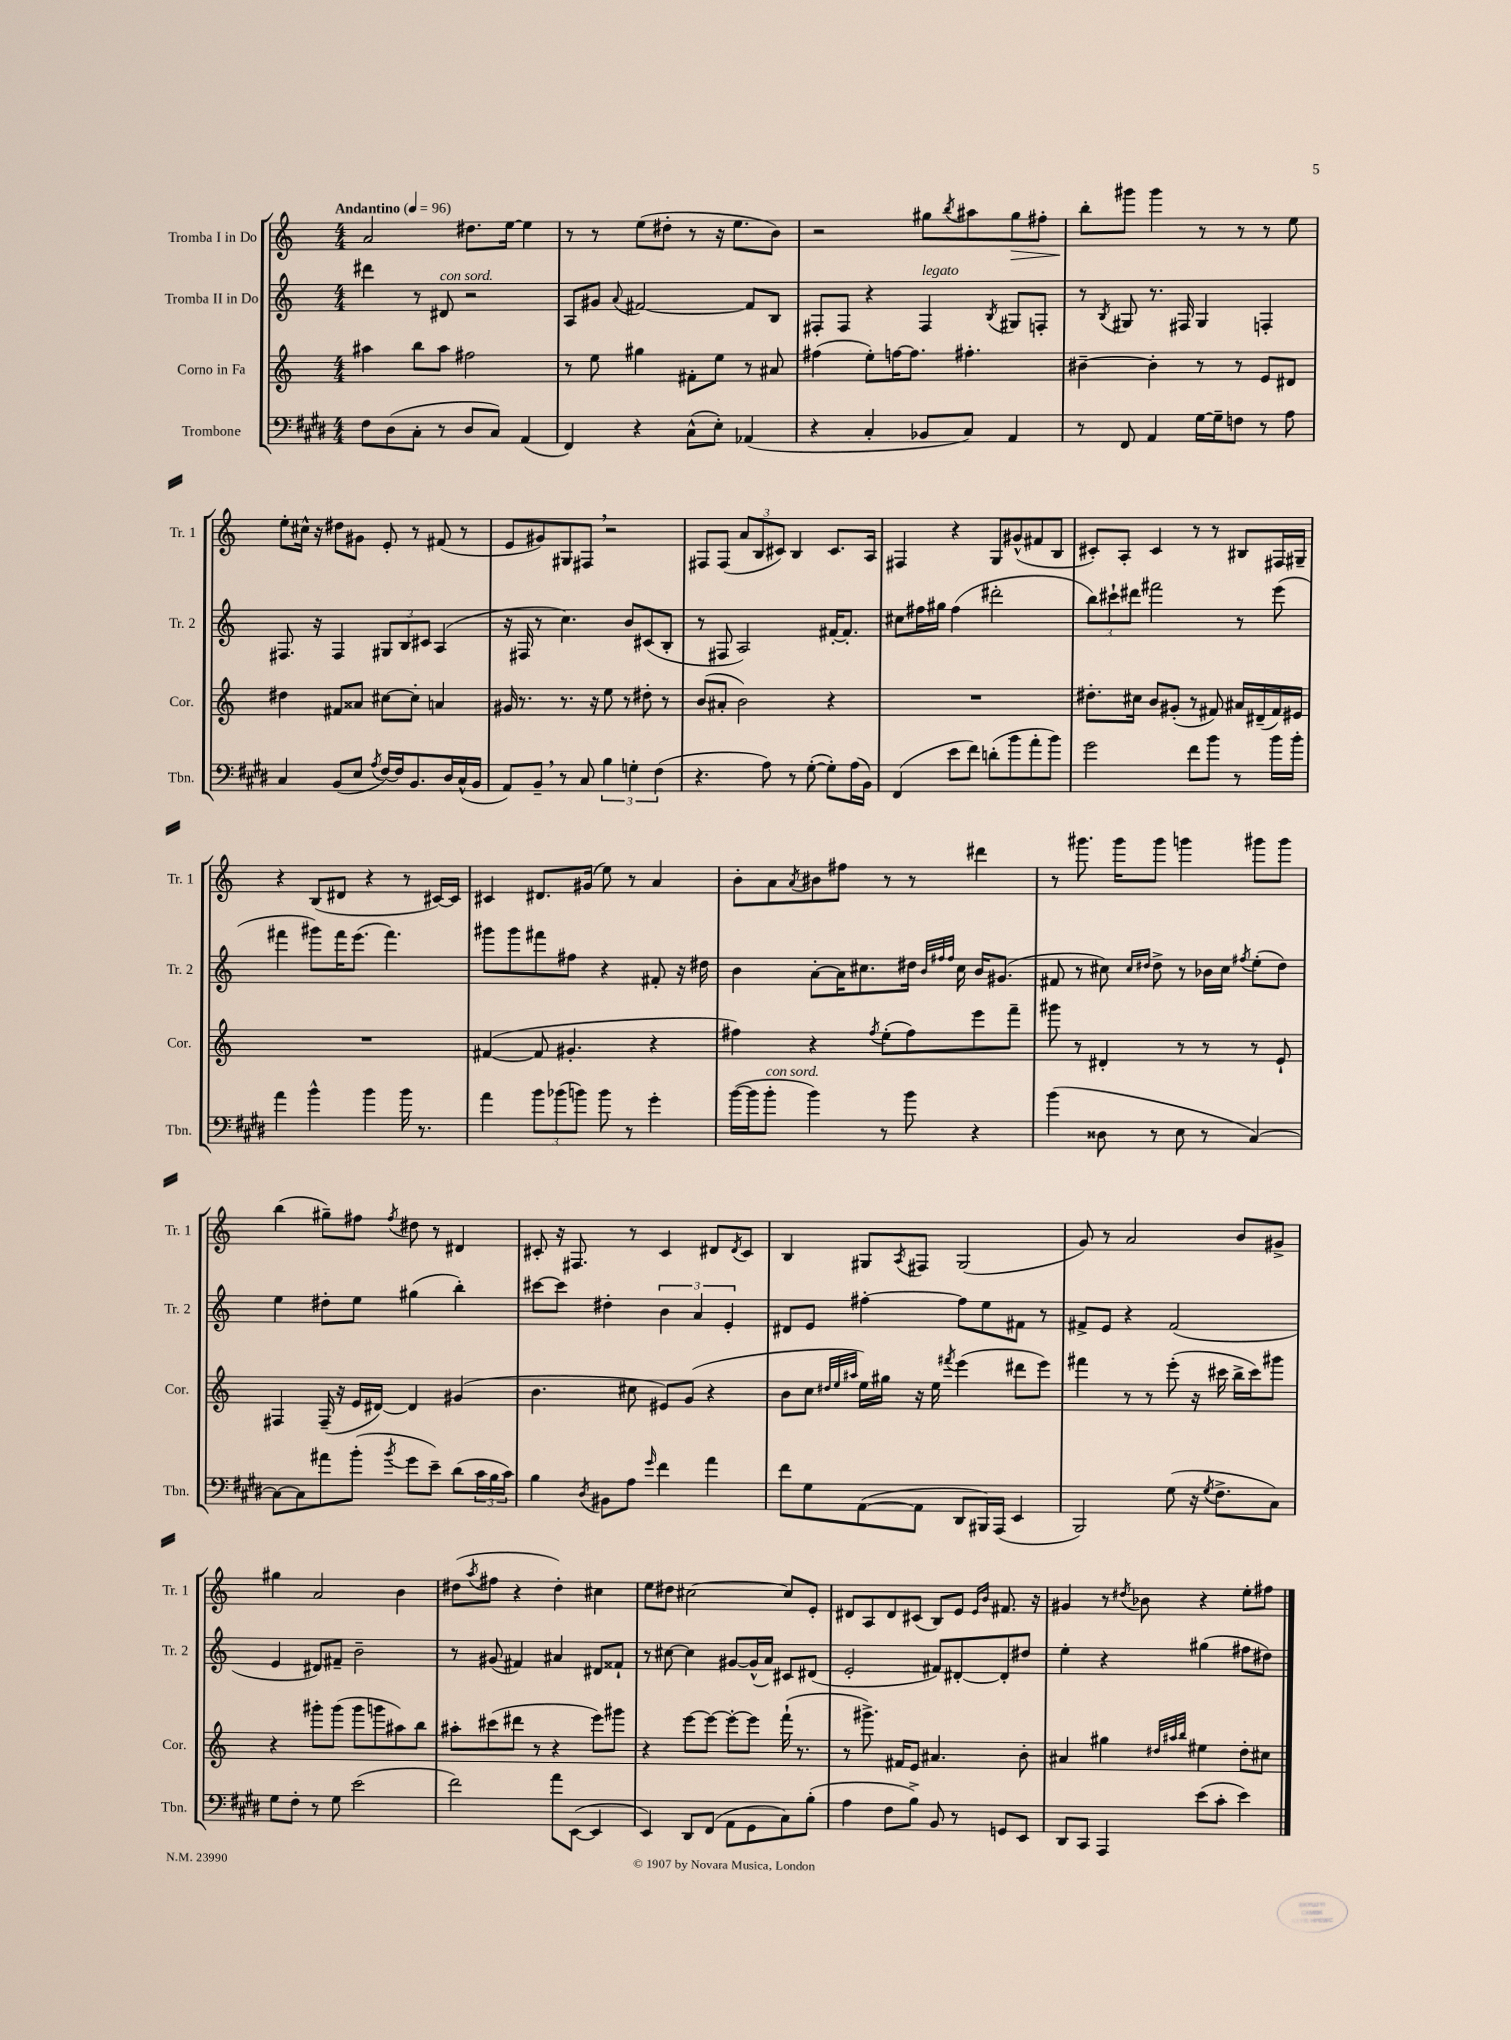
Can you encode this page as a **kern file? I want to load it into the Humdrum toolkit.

**kern	**kern	**kern	**kern	**dynam
*part4	*part3	*part2	*part1	*part1
*staff4	*staff3	*staff2	*staff1	*staff1
*I"Trombone	*I"Corno in Fa	*I"Tromba II in Do	*I"Tromba I in Do	*
*I'Tbn.	*I'Cor.	*I'Tr. 2	*I'Tr. 1	*
*clefF4	*clefG2	*clefG2	*clefG2	*
*k[f#c#g#d#]	*k[]	*k[]	*k[]	*
*M4/4	*M4/4	*M4/4	*M4/4	*
*MM96	*MM96	*MM96	*MM96	*
=1	=1	=1	=1	=1
!	!	!	!LO:TX:a:B:t=Andantino	!
8F#\L	4aa#X\	4ddd#X\	2a/	.
(8D#\	.	.	.	.
8C#'\J	8bb\L	8r	.	.
!	!	!LO:TX:a:i:t=con sord.	!	!
8r	8aa#\J	8d#X/	.	.
8D#/L	2ff#X\	2r	8.dd#X\L	.
8C#/J)	.	.	.	.
.	.	.	[16ee\Jk	.
(4AA/	.	.	4ee\]	.
=2	=2	=2	=2	=2
4FF#/)	8r	8A/L	8r	.
.	8ee\	8g#X/J	8r	.
.	.	8qqa/	.	.
4r	4gg#X\	[2f#X/	(8ee\L	.
.	.	.	8dd#X'\J	.
(8C#^^\L	8f#X'\L	.	8r	.
8E'\J)	8ee\J	.	16r	.
.	.	.	8.ee\L	.
(4AA-X/	8r	8f#/L]	.	.
.	8a#X/	8B/J	8b\J)	.
=3	=3	=3	=3	=3
4r	(4ff#X\	8F#X'/L	2r	.
.	.	8F#/J	.	.
4C#'/	8ee'\L)	4r	.	.
.	[16ffn\K	.	.	.
.	8.ff\J]	.	.	.
!	!	!LO:TX:a:i:t=legato	!	!
8BB-X/L	.	4F#/	8gg#X\L	.
.	.	.	8qbb/	.
8C#/J)	4.ff#X'\	.	8aa#X\	.
.	.	8qB/	.	.
!	!	!	!	!LO:HP:b
4AA/	.	8G#X/L	8gg#\	>
.	.	8Fn'/J	8ff#X'\J	.
=4	=4	=4	=4	=4
8r	[4b#X~\	8r	8bb'\L	.
.	.	8qB/	.	.
8FF#/	.	8G#X/	8ggg#X\J	]
4AA/	4b#'\]	8.r	4ggg#\	.
.	.	16F#X/	.	.
[16G#\LL	8r	4G#/	8r	.
16G#~\J]	.	.	.	.
8Fn\J	8r	.	8r	.
8r	8e/L	4Fn'/	8r	.
8A\	8d#X/J	.	8ee\	.
!!LO:LB:g=z
=5	=5	=5	=5	=5
4C#/	4dd#X\	8.F#X/	8ee'\L	.
.	.	.	16cc#X^^\Jk	.
.	.	16r	16r	.
(8BB/L	8f#X/L	4F#/	8dd#X\L	.
8E/J	8a##X/J	.	8g#X\J	.
8qA/	.	.	.	.
[16F#/LL)	[8cc#X\L	12G#X/L	8e'/	.
16F#/J]	.	.	.	.
.	.	12B/	.	.
8.BB/	8cc#'\J]	.	8r	.
.	.	12c#X/J	.	.
.	4an/	(4A/	(8f#X/	.
16D#/L	.	.	.	.
(16C#^^/	.	.	8r	.
16BB/JJ	.	.	.	.
=6	=6	=6	=6	=6
8AA/L)	16g#X/	16r	8e/L	.
.	8.r	16F#X/	.	.
8BB~,/J	.	8r	8g#X/)	.
8r	8.r	4.cc\)	8G#X/	.
8C#/	.	.	8F#X,/J	.
.	16r	.	.	.
6B\	8ee\	.	2r	.
.	8r	8b/L	.	.
6Gn'\	.	.	.	.
.	8dd#X'\	(8c#X/	.	.
(6F#\	.	.	.	.
.	8r	8B'/J	.	.
=7	=7	=7	=7	=7
4.r	(8b/L	8r	8F#X/L	.
.	8a#X'/J	8F#X/	(8F#/J	.
.	2b\)	2A/)	12a/L	.
.	.	.	12B/	.
8A\)	.	.	.	.
.	.	.	12c#X/J)	.
8r	.	.	4B/	.
([8G#'\	.	.	.	.
8G#'\L])	4r	[16f#X'/KL	8.c#/L	.
.	.	8.f#'/J]	.	.
(16A\L	.	.	.	.
16BB\JJ)	.	.	16A/Jk	.
=8	=8	=8	=8	=8
(4FF#/	1r	8cc#X\L	4F#X/	.
.	.	16ff#X\L	.	.
.	.	16gg#X\JJ	.	.
8e\L	.	(4ff#\	4r	.
8f#\J)	.	.	.	.
(8dn'\L	.	2ddd#X'\	8G/L	.
8b\	.	.	(8g#X^^/	.
8a'\	.	.	8f#X/	.
8b\J)	.	.	8B/J	.
=9	=9	=9	=9	=9
2g#\	8.dd#X'\L	12bb\L)	8c#X'/L)	.
.	.	12ccc#X`\	.	.
.	.	.	8A'/J	.
.	.	12ddd#X\J	.	.
.	16cc#X\Jk	.	.	.
.	8b/L	2fff#X\	4c#/	.
.	(8g#X'/J	.	.	.
8f#\L	8r	.	8r	.
8b\J	8f#X/)	.	8r	.
8r	16a#X/LL	8r	8B#X/L	.
.	(16d#X~/	.	.	.
16b\LL	16f#/)	(8eee\	16F#X/L	.
16b'\JJ	16e#X/JJ	.	16G#X~/JJ	.
!!LO:LB:g=z
=10	=10	=10	=10	=10
4a\	1r	4fff#X\	4r	.
4b^^\	.	8ggg#X\L)	(8B/L	.
.	.	16fff#\K	8d#X/J	.
.	.	(8.eee\J	.	.
4b\	.	.	4r	.
.	.	4.fff#\)	.	.
16b\	.	.	8r	.
8.r	.	.	.	.
.	.	.	[16c#X/LL)	.
.	.	.	16c#/JJ]	.
=11	=11	=11	=11	=11
4a\	([4f#X/	8ggg#X\L	4c#X/	.
.	.	8ggg#\	.	.
12b\L	8f#/]	8fff#X\	8.d#X/L	.
(12b-X\	.	.	.	.
.	4.g#X'/	8ff#X\J	.	.
12bn\J)	.	.	.	.
.	.	.	(16g#X/Jk	.
8b\	.	4r	8ee\)	.
8r	.	.	8r	.
4g#'\	4r	8f#X'/	4a/	.
.	.	16r	.	.
.	.	16dd#X\	.	.
=12	=12	=12	=12	=12
([16b\LL	4ff#X\)	4b\	8b'\L	.
16b\J]	.	.	.	.
!LO:TX:a:i:t=con sord.	!	!	!	!
8b'\J	.	.	8a\	.
.	.	.	8qa/	.
4b\)	4r	[8a'\L	8b#X\	.
.	.	16a\K]	8ff#X\J	.
.	.	8.cc#X\	.	.
.	8qff#/	.	.	.
8r	(8ee'\L	.	8r	.
8b\	8ff#\)	16dd#X\Jk	8r	.
.	.	32qqb/LLL	.	.
.	.	32qqff#X/	.	.
.	.	32qqff#/JJJ	.	.
.	.	16cc#\	.	.
4r	8eee\	16b/KL	4ddd#X\	.
.	.	(8.g#X/J	.	.
.	8fff~\J	.	.	.
=13	=13	=13	=13	=13
(4b\	8ggg#X\	8f#X/	8r	.
.	8r	8r	8.ggg#X\	.
8D##X\	4d#X'/	8cc#X\)	.	.
.	.	.	16ggg#\KL	.
.	.	16qqcc#/LL	.	.
.	.	16qqdd#X/JJ	.	.
8r	.	8dd#^\	8ggg#\J	.
8E\	8r	8r	4gggn\	.
8r	8r	16b-X\LL	.	.
.	.	16cc#\JJ	.	.
.	.	8qff#X/	.	.
[4C#/)	8r	(8ee'\L	8ggg#X\L	.
.	8e`/	8dd#\J)	8ggg#\J	.
!!LO:LB:g=z
=14	=14	=14	=14	=14
8C#\L_	4F#X/	4ee\	(4bb\	.
8C#\]	.	.	.	.
8a#X\	(16F#~/	8dd#X'\L	8gg#X~\L)	.
.	16r	.	.	.
(8b'\J	16e/LL	8ee\J	8ff#X\J	.
.	[16d#X/JJ)	.	.	.
8qb/	.	.	8qff#/	.
8g#\L	4d#/]	(4gg#X\	8dd#X\	.
8e~\J)	.	.	8r	.
(8d#\L	(4g#X/	4bb'\)	4d#X/	.
24c#\L	.	.	.	.
24B\	.	.	.	.
24c#\JJ)	.	.	.	.
=15	=15	=15	=15	=15
4B\	4.b\	[8ccc#X\L	8c#X'/	.
.	.	8ccc#\J]	16r	.
.	.	.	8.F#X/	.
8qD#/	.	.	.	.
8BB#X\L	.	4dd#X'\	.	.
8A\J	8cc#X\	.	8r	.
16qqg#/	.	.	.	.
4f#\	8e#X/L)	6b\	4c#/	.
.	(8g/J	.	.	.
.	.	6a/	.	.
4a\	4r	.	8d#X/L	.
.	.	6e'/	.	.
.	.	.	8qd#/	.
.	.	.	8c#/J	.
=16	=16	=16	=16	=16
8f#\L	8b\L	8d#X/L	4B/	.
8G#\	8cc\J	8e/J	.	.
.	32qqdd#X/LLL	.	.	.
.	32qqee/	.	.	.
.	32qqaa#X/JJJ	.	.	.
([8AA\	16ee\LL)	[4ff#X'\	8G#X/L	.
.	16gg#X\JJ	.	.	.
.	.	.	8qA/	.
8AA\J]	16r	.	8F#X/J	.
.	16ee\	.	.	.
.	8qfff#X/	.	.	.
8DD#/L	(4eee\	8ff#\L]	(2G#/	.
16BBB#X/L)	.	8ee\	.	.
(16AAA/JJ	.	.	.	.
4EE/	8ddd#X\L	8f#X\J	.	.
.	8eee\J)	8r	.	.
=17	=17	=17	=17	=17
2BBB/)	4fff#X\	8f#X^/L	8g/)	.
.	.	8e/J	8r	.
.	8r	4r	2a/	.
.	8r	.	.	.
(8G#\	(8eee'\	(2f#/	.	.
16r	16r	.	.	.
8qG#/	.	.	.	.
8.F#^\L	16ccc#X\	.	.	.
.	16bb^\LL	.	8b/L	.
.	16ccc#\J)	.	.	.
8C#\J)	8ggg#X\J	.	8g#X^/J	.
!!LO:LB:g=z
=18	=18	=18	=18	=18
8G#\L	4r	4e/	4gg#X\	.
8F#'\J	.	.	.	.
8r	8ggg#X'\L	8d#X/L)	2a/	.
8G#\	(8ggg#\J	8f#X~/J	.	.
(2e\	8ggg#\L	2b~\	.	.
.	8gggn\	.	.	.
.	8aa#X\)	.	4b\	.
.	8bb\J	.	.	.
=19	=19	=19	=19	=19
2f#\)	8aa#X'\L	8r	(8dd#X\L	.
.	.	.	8qaa/	.
.	(8ccc#X\	(8g#X/	8ff#X\J	.
.	8ddd#X\J	4f#X/)	4r	.
.	8r	.	.	.
8a\L	4r	4a#X/	4dd#'\)	.
([8EE\J	.	.	.	.
4EE/]	8eee\L)	8d#X/L	4cc#X\	.
.	8ggg#X\J	8f##X`/J	.	.
=20	=20	=20	=20	=20
4EE/)	4r	8r	8ee\L	.
.	.	[8cc#X\	8dd#X\J	.
8DD#/L	[8eee\L	4cc#\]	[2cc#X\	.
(8FF#/J	8eee\J_	.	.	.
8AA\L	8eee'\L_	[8g#X/L	.	.
8GG#\	8eee\J]	(16g#^^/L]	.	.
.	.	16a/JJ)	.	.
8C#\)	(16fff`\	8c#X/L	8cc#/L]	.
.	8.r	.	.	.
(8B'\J	.	(8d#X/J	8e'/J	.
=21	=21	=21	=21	=21
4A\	8r	2e'/	8d#X/L	.
.	8.ggg#X^\)	.	8A/	.
8F#\L	.	.	8d#/	.
.	16f#X/KL	.	.	.
8B^\J)	8e/J	.	(8c#X/J	.
8BB/	4.a#X/	8f#X/L)	8B/L)	.
8r	.	[8d#X'/	8e/J	.
.	.	.	16qqe/LL	.
.	.	.	16qqb/JJ	.
8GGn/L	.	8d#'/]	8.f#X/	.
8EE/J	8b'\	8dd#X/J	.	.
.	.	.	16r	.
=22	=22	=22	=22	=22
8DD#/L	4a#X/	4ee'\	4g#X/	.
8CC#/J	.	.	.	.
4AAA/	4gg#X\	4r	8r	.
.	.	.	8qdd#X/	.
.	.	.	8b-X\	.
.	32qqdd#X/LLL	.	.	.
.	32qqaa#X/	.	.	.
.	32qqbb/JJJ	.	.	.
(8e\L	4ee#X\	(4gg#X\	4r	.
8c#'\J	.	.	.	.
4e\)	8dd#'\L	8ff#X\L	8ee'\L	.
.	8cc#X\J	8dd#X\J)	8ff#X\J	.
==	==	==	==	==
*-	*-	*-	*-	*-
